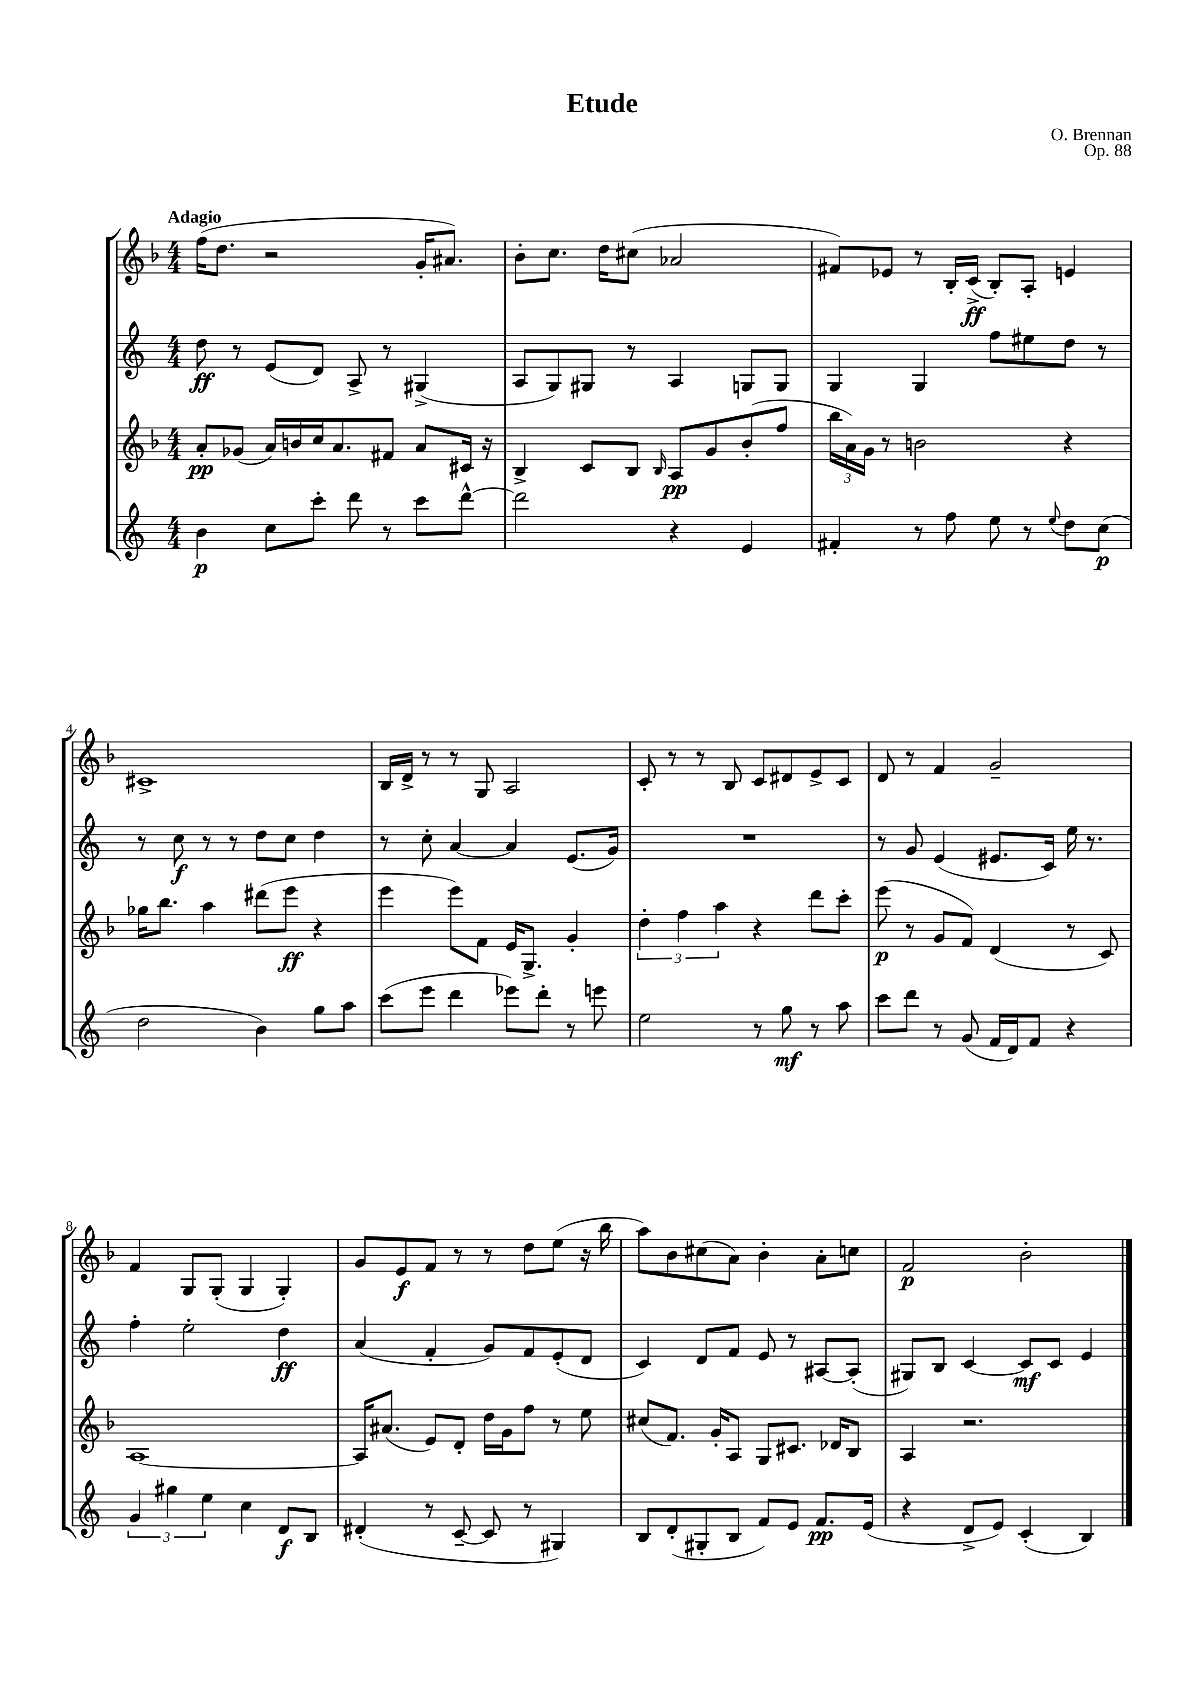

**kern	**kern	**kern	**kern
*staff4	*staff3	*staff2	*staff1
*clefG2	*clefG2	*clefG2	*clefG2
*k[]	*k[b-]	*k[]	*k[b-]
*M4/4	*M4/4	*M4/4	*M4/4
4b	8a'	8dd	(16ff
.	.	.	8.dd
.	(8g-	8r	.
8cc	16a)	(8e	2r
.	16b	.	.
8ccc'	16cc	8d)	.
.	8.a	.	.
8ddd	.	8A^	.
8r	8f#	8r	.
8ccc	8a	(4G#^	16g'
.	.	.	8.a#)
[8ddd^^	16c#	.	.
.	16r	.	.
=	=	=	=
2ddd]	4B-^	8A	8b-'
.	.	8G)	8.cc
.	8c	8G#	.
.	.	.	16dd
.	8B-	8r	(8cc#
.	16qqB-	.	.
4r	8A	4A	2a-
.	8g	.	.
4e	(8b-'	8G	.
.	8ff	8G	.
=	=	=	=
4f#'	24bb-	4G	8f#)
.	24a)	.	.
.	24g	.	.
.	8r	.	8e-
8r	2b	4G	8r
8ff	.	.	16B-'
.	.	.	(16c^
8ee	.	8ff	8B-')
8r	.	8ee#	8A'
8qqee	.	.	.
8dd	4r	8dd	4e
(8cc	.	8r	.
=	=	=	=
2dd	16gg-	8r	1c#^
.	8.bb-	.	.
.	.	8cc	.
.	4aa	8r	.
.	.	8r	.
4b)	(8ddd#	8dd	.
.	8eee	8cc	.
8gg	4r	4dd	.
8aa	.	.	.
=	=	=	=
(8ccc	4eee	8r	16B-
.	.	.	16d^
8eee	.	8cc'	8r
4ddd	8eee)	[4a	8r
.	8f	.	8G
8eee-)	16e	4a]	2A
.	8.G^	.	.
8ddd'	.	.	.
8r	4g'	(8.e	.
8eee	.	.	.
.	.	16g)	.
=	=	=	=
2ee	6dd'	1r	8c'
.	.	.	8r
.	6ff	.	.
.	.	.	8r
.	6aa	.	.
.	.	.	8B-
8r	4r	.	8c
8gg	.	.	8d#
8r	8ddd	.	8e^
8aa	8ccc'	.	8c
=	=	=	=
8ccc	(8eee	8r	8d
8ddd	8r	8g	8r
8r	8g	(4e	4f
(8g	8f)	.	.
16f	(4d	8.e#	2g~
16d)	.	.	.
8f	.	.	.
.	.	16c)	.
4r	8r	16ee	.
.	.	8.r	.
.	8c)	.	.
=	=	=	=
6g	[1A	4ff'	4f
6gg#	.	.	.
.	.	2ee'	8G
6ee	.	.	.
.	.	.	(8G'
4cc	.	.	4G
8d	.	4dd	4G')
8B	.	.	.
=	=	=	=
(4d#'	16A]	(4a	8g
.	(8.a#	.	.
.	.	.	8e
8r	8e)	4f'	8f
[8c~	8d'	.	8r
8c]	16dd	8g)	8r
.	16g	.	.
8r	8ff	8f	8dd
4G#)	8r	(8e'	(8ee
.	8ee	8d	16r
.	.	.	16bb-
=	=	=	=
8B	(8cc#	4c)	8aa)
(8d'	8.f)	.	8b-
8G#'	.	8d	(8cc#
.	16g'	.	.
8B	8A	8f	8a)
8f)	8G	8e	4b-'
8e	8.c#	8r	.
8.f	.	[8A#	8a'
.	16d-	.	.
.	8B-	(8A#']	8cc
(16e	.	.	.
=	=	=	=
4r	4A	8G#)	2f
.	.	8B	.
8d^	2.r	[4c	.
8e)	.	.	.
(4c'	.	8c]	2b-'
.	.	8c	.
4B)	.	4e	.
==	==	==	==
*-	*-	*-	*-
